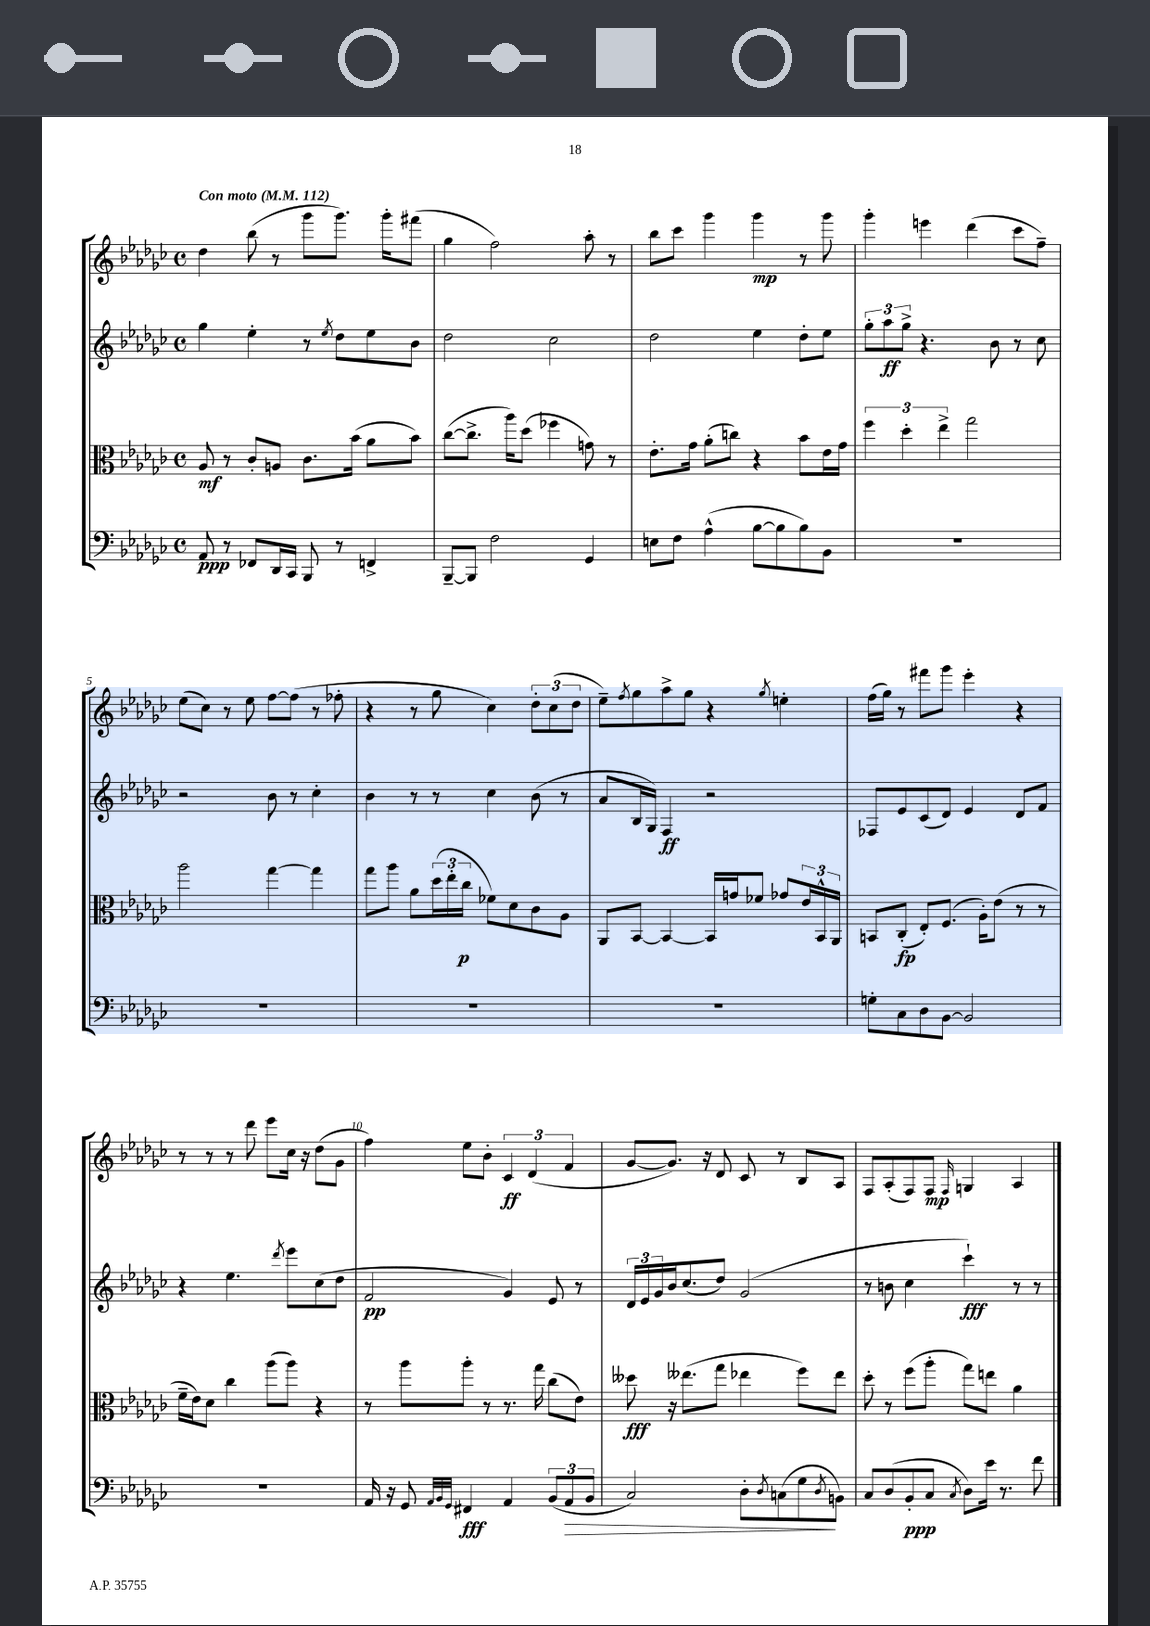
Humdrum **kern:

**kern	**kern	**kern	**kern
*staff4	*staff3	*staff2	*staff1
*clefF4	*clefC3	*clefG2	*clefG2
*k[b-e-a-d-g-c-]	*k[b-e-a-d-g-c-]	*k[b-e-a-d-g-c-]	*k[b-e-a-d-g-c-]
*M4/4	*M4/4	*M4/4	*M4/4
*met(c)	*met(c)	*met(c)	*met(c)
*MM112	*MM112	*MM112	*MM112
8AA-	8A-	4gg-	4dd-
8r	8r	.	.
8FF-	8c-'	4ee-'	(8bb-
16DD-	8A	.	8r
16CC-	.	.	.
8BBB-	8.c-	8r	8ggg-
.	.	8qee-	.
8r	.	8dd-	8.ggg-)
.	(16b-	.	.
4FF^	8a-	8ee-	.
.	.	.	16ggg-'
.	8b-)	8b-	(8fff#
=	=	=	=
[8BBB-~	([8cc-	2dd-	4gg-
8BBB-]	8.cc-^]	.	.
2F	.	.	2ff)
.	16aa-)	.	.
.	(8dd-	.	.
.	4ff-	2cc-	.
4GG-	8g)	.	8aa-'
.	8r	.	8r
=	=	=	=
8E	8.e-'	2dd-	8bb-
8F	.	.	8ccc-
.	16g-	.	.
(4A-^^	(8a-'	.	4ggg-
.	8cc)	.	.
[8B-	4r	4ee-	4ggg-
8B-]	.	.	.
8B-)	8b-	8dd-'	8r
8BB-	16e-	8ee-	8ggg-
.	16g-	.	.
=	=	=	=
1r	6ff	12gg-'	4ggg-'
.	.	12aa-	.
.	6dd-'	12gg-^	.
.	.	4.r	4eee
.	6ee-^	.	.
.	2gg-	.	(4ddd-
.	.	8b-	.
.	.	8r	8ccc-
.	.	8cc-	8ff~)
=	=	=	=
1r	2aa-	2r	(8ee-
.	.	.	8cc-)
.	.	.	8r
.	.	.	8ee-
.	[4gg-	8b-	[8ff
.	.	8r	(8ff]
.	4gg-]	4cc-'	8r
.	.	.	8ff-'
=	=	=	=
1r	8gg-	4b-	4r
.	8aa-	.	.
.	8a-	8r	8r
.	(24dd-	8r	8gg-
.	24ee-'	.	.
.	24cc-	.	.
.	8f-)	4cc-	4cc-)
.	8d-	.	.
.	8c-	(8b-	12dd-'
.	.	.	(12cc-
.	8A-	8r	.
.	.	.	12dd-
=	=	=	=
1r	8AA-	8a-	8ee-~)
.	.	.	8qff
.	[8BB-	16B-	8gg-
.	.	16G-)	.
.	4BB-_	4F	8aa-^
.	.	.	8gg-
.	16BB-]	2r	4r
.	16g	.	.
.	8f-	.	.
.	.	.	8qgg-
.	8g-	.	4ee'
.	24e-	.	.
.	24BB-^^	.	.
.	24AA-	.	.
=	=	=	=
8G'	8BB	8F-	(16ff
.	.	.	16gg-)
8C-	(8C-'	8e-	8r
8D-	8E-')	(8c-	8fff#
[8BB-	(8.F	8d-)	8ggg-
2BB-]	.	4e-	4eee-'
.	16A-')	.	.
.	(8e-	.	.
.	8r	8d-	4r
.	8r	8f	.
=	=	=	=
1r	16f~	4r	8r
.	16e-)	.	.
.	8d-	.	8r
.	4cc-	4.ee-	8r
.	.	.	8ddd-
.	(8aa-	.	8eee-
.	.	8qddd-	.
.	8aa-)	8eee-	16cc-
.	.	.	16r
.	4r	(8cc-	(8dd-
.	.	8dd-	8g-
=	=	=	=
16AA-	8r	2f	4ff)
16r	.	.	.
8GG-	8aa-	.	.
32qqAA-	.	.	.
32qqBB-	.	.	.
32qqGG-	.	.	.
4FF#	8aa-'	.	8ee-
.	8r	.	8b-'
4AA-	8.r	4g-)	6c-
.	.	.	(6d-
.	16gg-	.	.
(12BB-	(8cc-	8e-	.
12AA-	.	.	6f
.	8e-)	8r	.
12BB-	.	.	.
=	=	=	=
2C-)	8dd--	24d-	[8g-
.	.	24e-	.
.	.	24g-	.
.	16r	16b-	8.g-])
.	(8.ee--	(8.cc-	.
.	.	.	16r
.	8gg-	8dd-)	8d-
8D-'	4ee-	(2g-	8c-
8qD-	.	.	.
(8C	.	.	8r
8G-	8ff)	.	8B-
8qD-	.	.	.
8BB)	8ee-	.	8A-
=	=	=	=
8C-	8dd-'	8r	8F
(8D-	8r	8b	(8A-'
8BB-'	(8ff	4cc-	8F)
8C-	8aa-'	.	8F
8qC-	.	.	16qqF
8D-)	8gg-)	4ccc-`)	4G
16e-	8ee	.	.
8.r	.	.	.
.	4a-	8r	4A-
8f	.	8r	.
==	==	==	==
*-	*-	*-	*-
